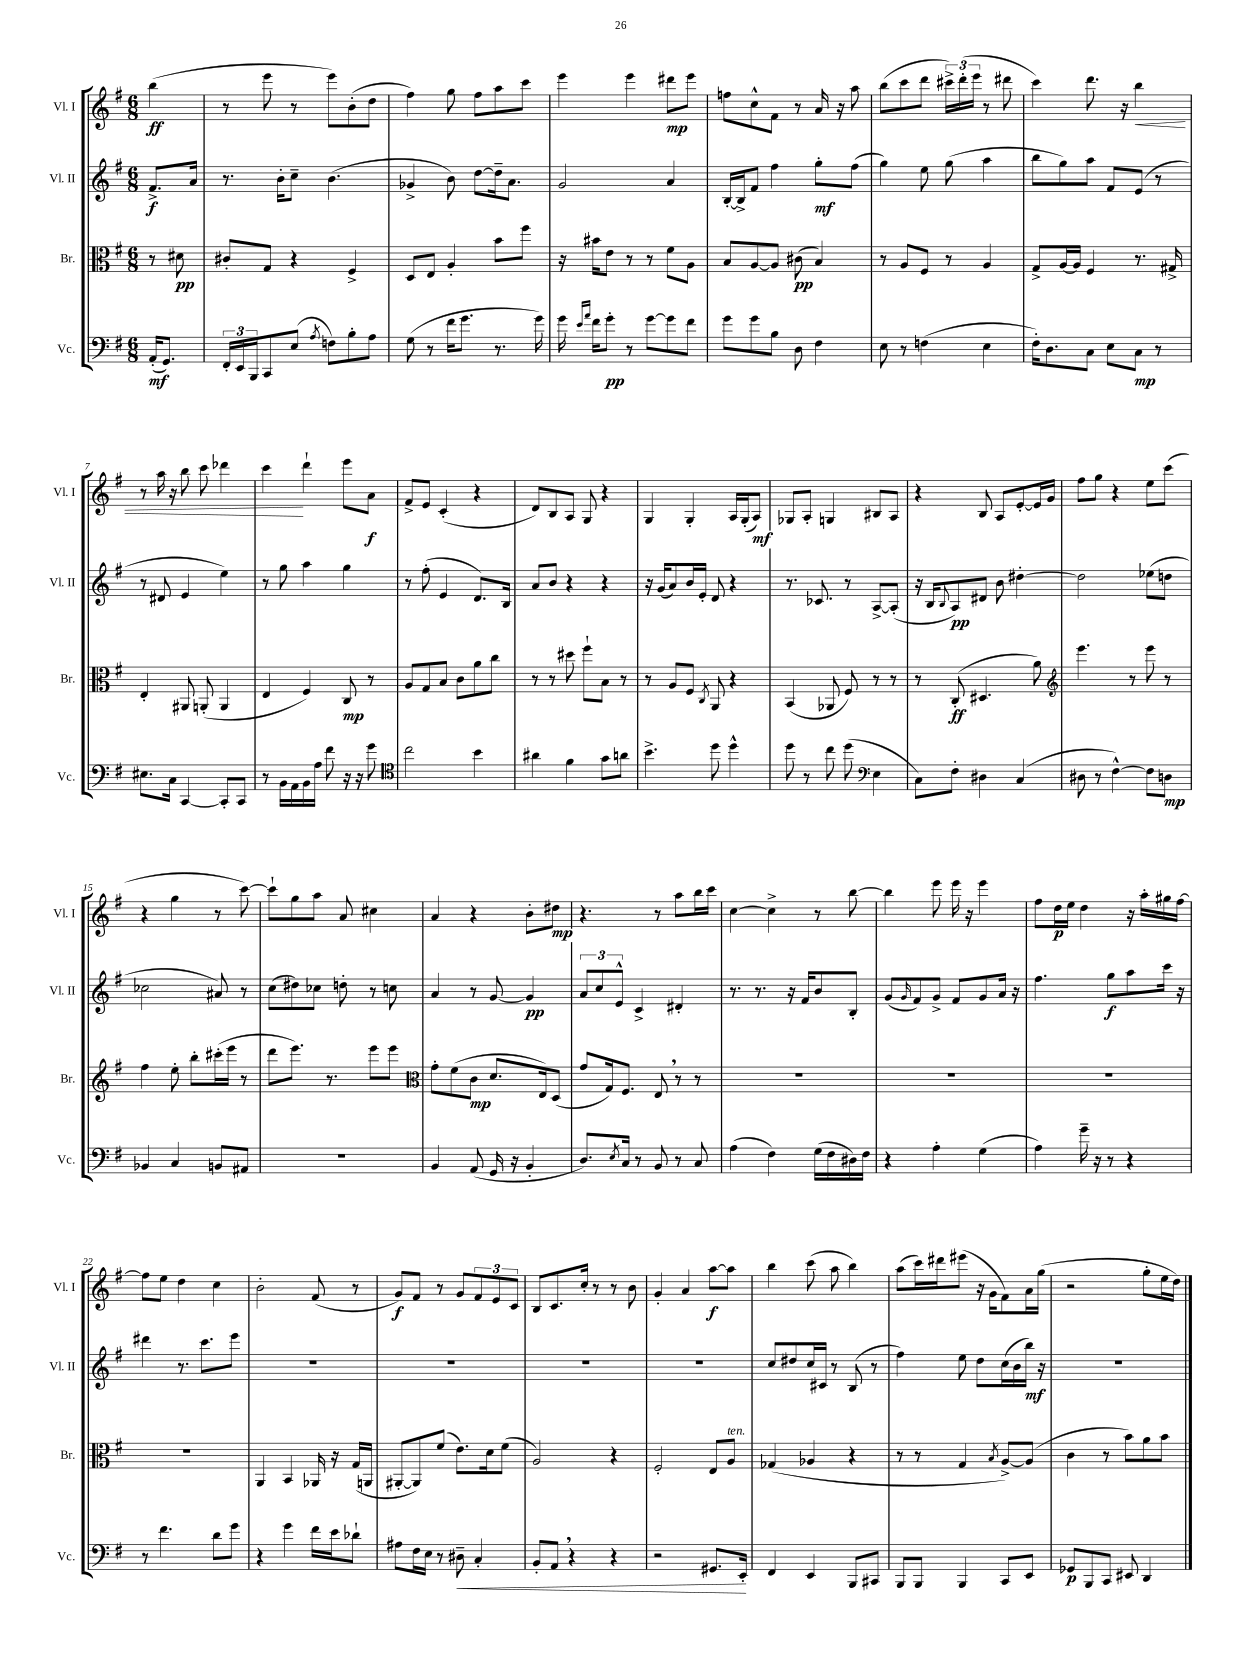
<<
\new StaffGroup <<
\new Staff = "s0" \with { instrumentName = "Vl. I" shortInstrumentName = "Vl. I" } {
    \clef treble \key g \major \numericTimeSignature \time 6/8 \partial 4
    b''4\ff( |
    r8 e'''8 r8 e'''8) b'8-.( d''8 |
    fis''4) g''8 fis''8 a''8 c'''8 |
    e'''4 e'''4 dis'''8\mp e'''8 |
    f''8 c''8-^ fis'8 r8 a'16 r16 a''8 |
    b''8( c'''8 d'''8 \tuplet 3/2 { cis'''16->) d'''16-.( e'''16 } r8 dis'''8 |
    c'''4) d'''8. r16 b''4\< |
    r8 a''16 r16 b''8 c'''8 des'''4 |
    c'''4\! d'''4-! e'''8 a'8\f |
    fis'8-> e'8 c'4-.( r4 |
    d'8) b8 a8 g8 r4 |
    g4 g4-. a16 g16-.( a8\mf) |
    ges8 a8-. g4 bis8 a8 |
    r4 b8 a8 e'8~-. e'16 g'16 |
    fis''8 g''8 r4 e''8 c'''8( |
    r4 g''4 r8 c'''8~) |
    c'''8-! g''8 a''8 a'8 cis''4 |
    a'4 r4 b'8-. dis''8\mp |
    r4. r8 a''8 b''16 c'''16 |
    c''4~ c''4-> r8 b''8~ |
    b''4 e'''8 e'''16 r16 e'''4 |
    fis''8 d''16\p e''16 d''4 r16 a''16-. gis''16 fis''16~ |
    fis''8 e''8 d''4 c''4 |
    b'2-. fis'8( r8 |
    g'8\f) fis'8 r8 g'8 \tuplet 3/2 { fis'8 e'8 c'8 } |
    b8 c'8. c''16-. r8 r8 b'8 |
    g'4-. a'4 a''8~\f a''8 |
    b''4 c'''8( a''8 b''4) |
    a''8( c'''16) dis'''16 eis'''8( r16 g'16 fis'8) a'16 g''16( |
    r2 g''8-. e''16 d''16) \bar "|." |
}
\new Staff = "s1" \with { instrumentName = "Vl. II" shortInstrumentName = "Vl. II" } {
    \clef treble \key g \major \numericTimeSignature \time 6/8 \partial 4
    fis'8.->\f a'16 |
    r8. b'16-. c''8-- b'4.( |
    ges'4-> b'8) d''8~ d''16-- a'8. |
    g'2 a'4 |
    b16~-. b16-> fis'8 fis''4 g''8-.\mf fis''8( |
    g''4) e''8 g''8( a''4 |
    b''8 g''8) a''8 fis'8 e'8( r8 |
    r8 dis'8 e'4 e''4) |
    r8 g''8 a''4 g''4 |
    r8 fis''8-.( e'4 d'8.) b16 |
    a'8 b'8 r4 r4 |
    r16 g'16( a'8) b'16 e'16-. d'8 r4 |
    r8. ces'8. r8 a8~-> a8-.( |
    r16 b16 \appoggiatura { b8 } a8\pp) dis'8 b'8 dis''4~-. |
    dis''2 ees''8( d''8 |
    ces''2 ais'8) r8 |
    c''8( dis''8) ces''8 d''8-. r8 c''8 |
    a'4 r8 g'8~ g'4\pp |
    \tuplet 3/2 { a'8 c''8 e'8-^ } c'4-> dis'4-. |
    r8. r8. r16 fis'16 b'8 b8-. |
    g'8( \grace { g'16 } fis'8) g'8-> fis'8 g'8 a'16 r16 |
    fis''4. g''8\f a''8 c'''16 r16 |
    dis'''4 r8. c'''8. e'''8 |
    R2. |
    R2. |
    R2. |
    R2. |
    c''8 dis''8 c''16 cis'16 r8 b8( r8 |
    fis''4) e''8 d''8 c''16( b'16 b''16\mf) r16 |
    R2. \bar "|." |
}
\new Staff = "s2" \with { instrumentName = "Br." shortInstrumentName = "Br." } {
    \clef alto \key g \major \numericTimeSignature \time 6/8 \partial 4
    r8 dis'8\pp |
    cis'8-. g8 r4 fis4-> |
    d8 e8 a4-. b'8 fis''8 |
    r16 bis'16 e'8 r8 r8 fis'8 a8 |
    b8 a8~ a8 cis'8\pp( b4) |
    r8 a8 fis8 r8 a4 |
    g8-> a16~ a16 fis4 r8. gis16-> |
    e4-. ais,8 a,8-.( a,4 |
    e4 fis4) c8\mp r8 |
    a8 g8 b8 c'8 a'8 c''8 |
    r8 r8 dis''8 fis''8-! b8 r8 |
    r8 a8 fis8 \acciaccatura { c8 } a,8 r4 |
    b,4( aes,8 fis8) r8 r8 |
    r8 c8-.\ff( dis4. a'8) |
    \clef treble e'''4. r8 e'''8 r8 |
    fis''4 e''8-. b''8-. cis'''16-.( e'''16 r8 |
    d'''8 e'''8.) r8. e'''8 e'''8 |
    \clef alto g'8-. fis'8( c'8\mp d'8. e16) d8( |
    g'8 g16) fis8. e8 \breathe r8 r8 |
    R2. |
    R2. |
    R2. |
    R2. |
    a,4 b,4 aes,16 r16 g16( a,16 |
    ais,8~-. ais,8) fis'8( e'8.) d'16 fis'8( |
    a2) r4 |
    fis2-. e8 a8^\markup { \italic "ten." } |
    ges4( aes4 r4 |
    r8 r8 g4 \acciaccatura { b8 } a8~->) a8( |
    c'4 r8 b'8) a'8 b'8 \bar "|." |
}
\new Staff = "s3" \with { instrumentName = "Vc." shortInstrumentName = "Vc." } {
    \clef bass \key g \major \numericTimeSignature \time 6/8 \partial 4
    a,16-.\mf( g,8.) |
    \tuplet 3/2 { fis,16-. e,16 b,,16 } c,8 e8( \acciaccatura { a8 } f8) b8-. a8 |
    g8( r8 fis'16 g'8. r8. g'16) |
    g'16 \grace { e'16 a'16 } fis'16 g'8-.\pp r8 g'8~ g'8 fis'8 |
    g'8 g'8 b8 d8 fis4 |
    e8 r8 f4( e4 |
    fis16-.) d8. c8 e8 c8\mp r8 |
    eis8. c16 c,4~ c,8-. c,8 |
    r8 b,16 a,16 b,16 a16 fis'8 r16 r16 g'8 |
    \clef tenor c''2 b'4 |
    ais'4 fis'4 g'8 a'8 |
    b'4.-> d''8 d''4-^ |
    d''8 r8 c''8 d''8( \clef bass e4 |
    c8) fis8-. dis4 c4( |
    dis8 r8 fis4~-^) fis8 d8\mp |
    bes,4 c4 b,8 ais,8 |
    R2. |
    b,4 a,8( g,16 r16 b,4-. |
    d8.) \acciaccatura { e8 } c16 r8 b,8 r8 c8 |
    a4( fis4) g16( fis16 dis16) fis16 |
    r4 a4-. g4( |
    a4) g'16-- r16 r8 r4 |
    r8 fis'4. d'8 g'8 |
    r4 g'4 fis'16 e'16 des'8-! |
    ais8 fis16 e16 r8 dis8--\< c4-. |
    b,8-. a,8 \breathe r4 r4 |
    r2 gis,8. e,16-.\! |
    fis,4 e,4 b,,8 cis,8 |
    b,,8 b,,8 b,,4 c,8 e,8 |
    ges,8\p b,,8 c,8 eis,8 d,4 \bar "|." |
}
>>
>>
